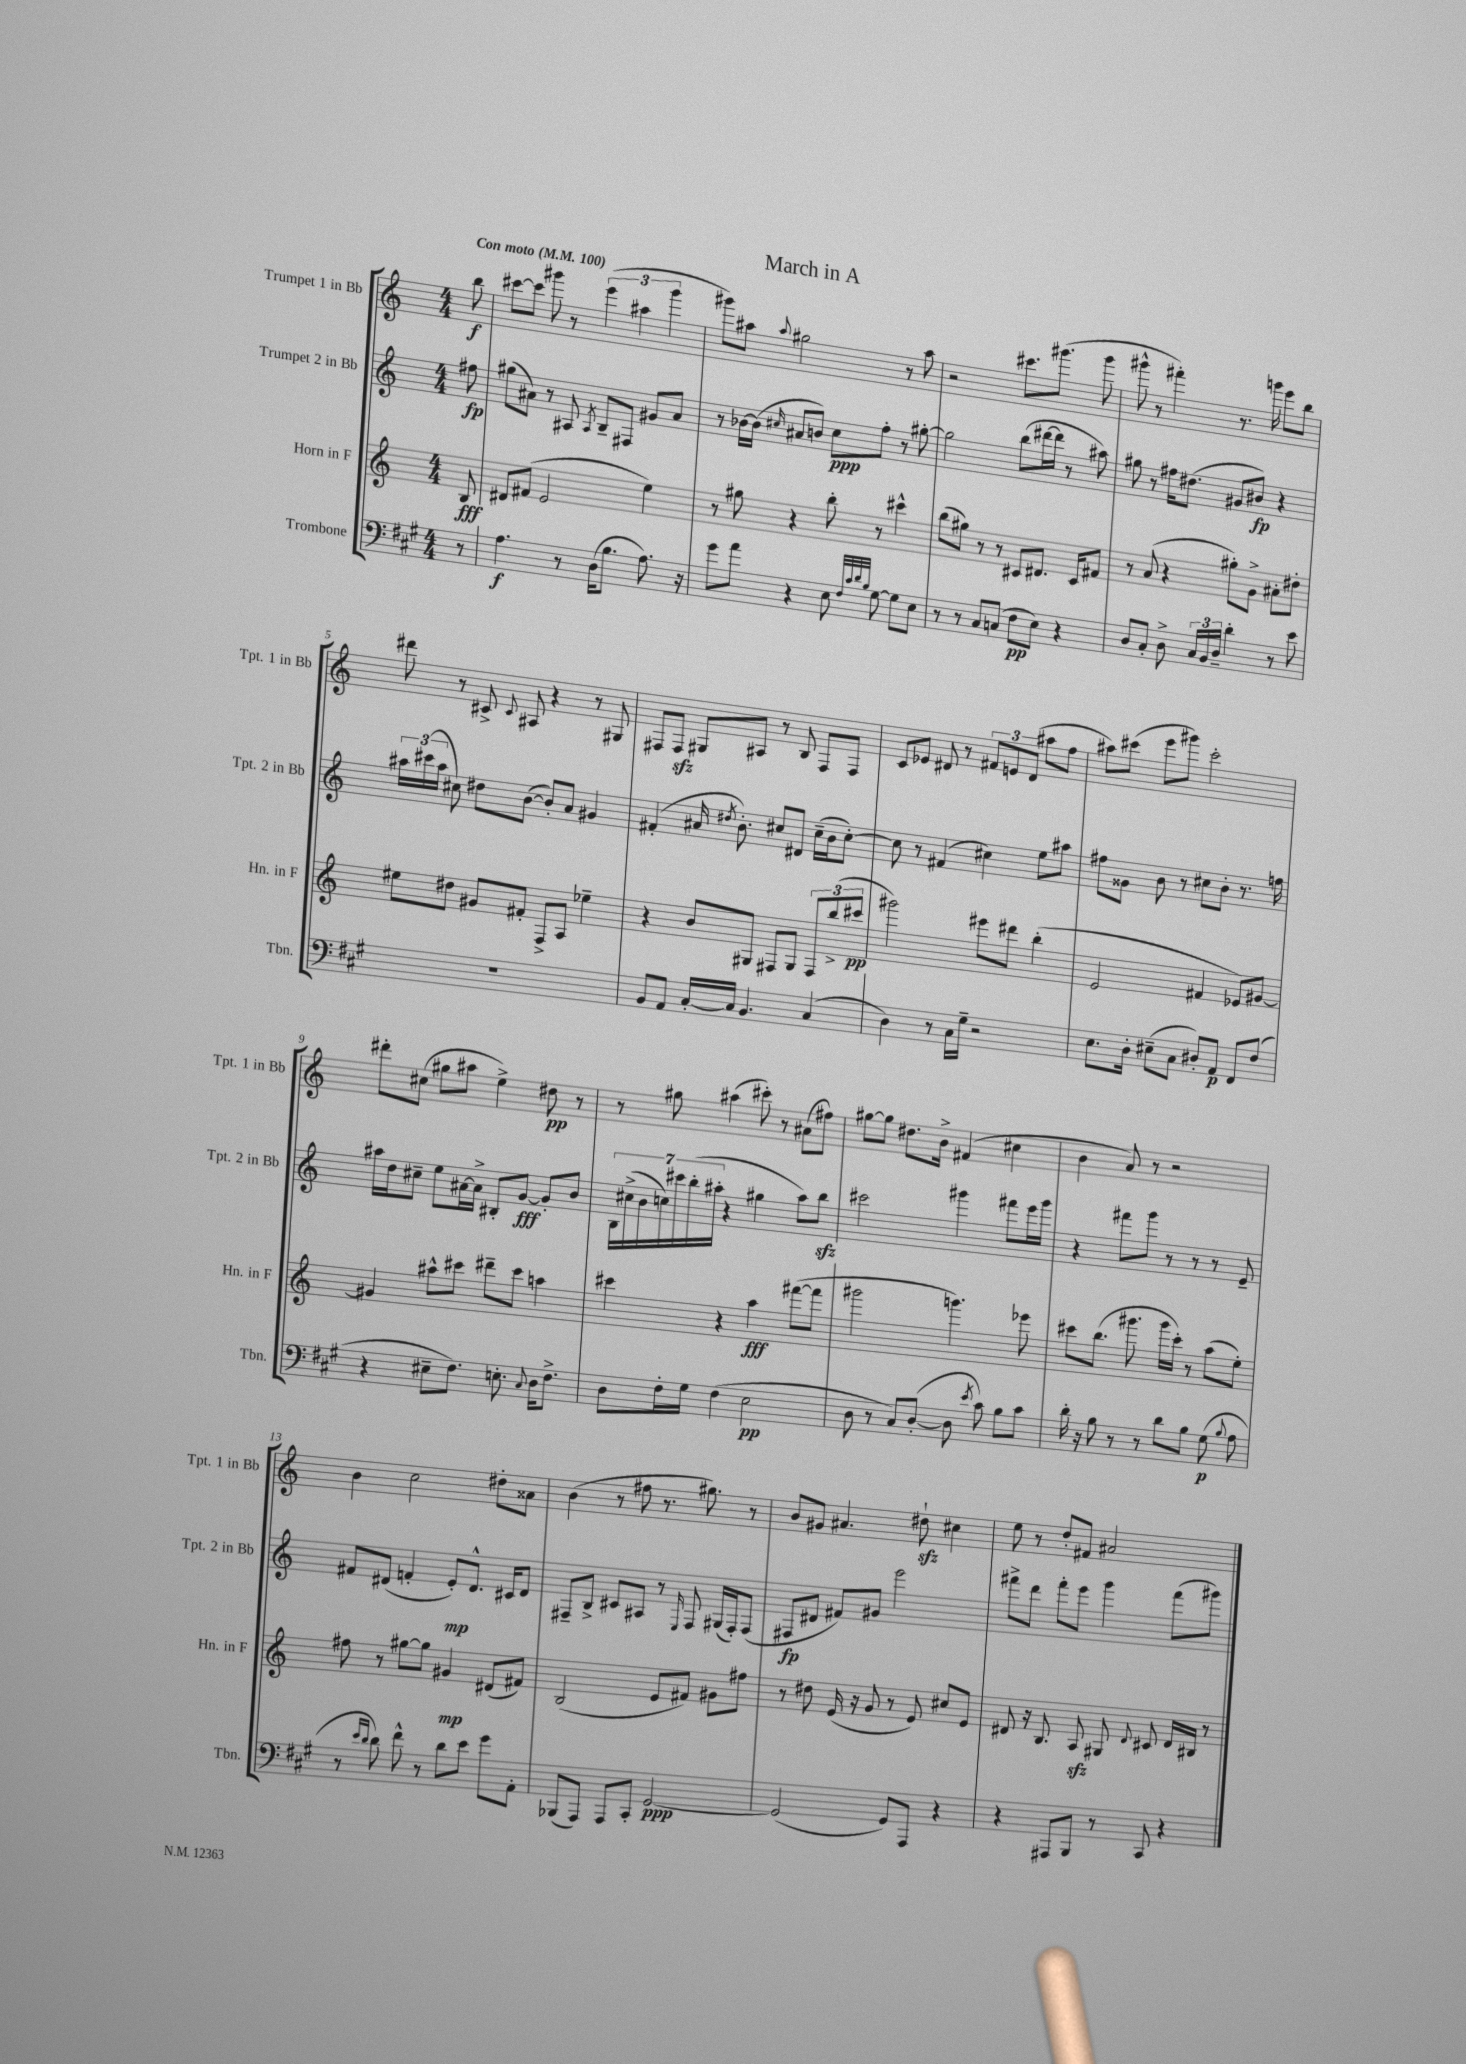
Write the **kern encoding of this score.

**kern	**dynam	**kern	**dynam	**kern	**dynam	**kern	**dynam
*part4	*part4	*part3	*part3	*part2	*part2	*part1	*part1
*staff4	*staff4	*staff3	*staff3	*staff2	*staff2	*staff1	*staff1
*I"Trombone	*	*I"Horn in F	*	*I"Trumpet 2 in Bb	*	*I"Trumpet 1 in Bb	*
*I'Tbn.	*	*I'Hn. in F	*	*I'Tpt. 2 in Bb	*	*I'Tpt. 1 in Bb	*
*clefF4	*	*clefG2	*	*clefG2	*	*clefG2	*
*k[f#c#g#]	*	*k[]	*	*k[]	*	*k[]	*
*M4/4	*	*M4/4	*	*M4/4	*	*M4/4	*
*MM100	*	*MM100	*	*MM100	*	*MM100	*
=	=	=	=	=	=	=	=
!	!	!	!	!	!	!LO:TX:a:B:t=Con moto	!
8r	.	8B/	fff	8ff#X\	fp	8bb\	f
=1	=1	=1	=1	=1	=1	=1	=1
4.A\	f	8d#X/L	.	(8gg#X\L	.	[8ccc#X\L	.
.	.	(8f#X/J	.	8a#X\J)	.	8ccc#\J]	.
.	.	2e/	.	8r	.	8ggg#X\	.
8r	.	.	.	8A#X/	.	8r	.
.	.	.	.	8qA#/	.	.	.
(16D\KL	.	.	.	8B~/L	.	(6eee\	.
8.B\J	.	.	.	.	.	.	.
.	.	.	.	8F#X/J	.	.	.
.	.	.	.	.	.	6aa#X\	.
8.A\)	.	4ee\)	.	8g#X/L	.	.	.
.	.	.	.	.	.	6ggg#\	.
.	.	.	.	8a#/J	.	.	.
16r	.	.	.	.	.	.	.
=2	=2	=2	=2	=2	=2	=2	=2
8g#\L	.	8r	.	8r	.	8ggg#X\L)	.
8a\J	.	8gg#X\	.	[16b-X\LL	.	8aa#X\J	.
.	.	.	.	(16b-\JJ]	.	.	.
.	.	.	.	16qqcc#X/	.	8qqaa#/	.
4r	.	4r	.	8a#X/L	.	2gg#X\	.
.	.	.	.	8bn/J)	.	.	.
8E\	.	8bb'\	.	8cc#\L	ppp	.	.
32qqF#/LLL	.	.	.	.	.	.	.
32qqc#/	.	.	.	.	.	.	.
32qqd/	.	.	.	.	.	.	.
32qqB/JJJ	.	.	.	.	.	.	.
[8G#\	.	8r	.	8ff'\J	.	.	.
8G#\L]	.	4ccc#X^^\	.	8r	.	8r	.
8E\J	.	.	.	[8gg#X'\	.	8aa#\	.
=3	=3	=3	=3	=3	=3	=3	=3
8r	.	(8bb\L	.	2gg#\]	.	2r	.
8r	.	8gg#X\J)	.	.	.	.	.
8C#/L	.	8r	.	.	.	.	.
(8Cn/J	.	8r	.	.	.	.	.
8F#\L	pp	8c#X/L	.	(8bb\L	.	8.ccc#X\L	.
8E\J)	.	8.d#X/J	.	[16ddd#X\L	.	.	.
.	.	.	.	16ddd#\JJ]	.	(8.ggg#X\J	.
4r	.	.	.	8r	.	.	.
.	.	16c#/KL	.	.	.	.	.
.	.	8f#X/J	.	8aa#X\)	.	8ggg#\	.
=4	=4	=4	=4	=4	=4	=4	=4
8D/L	.	8r	.	8gg#X\	.	8ggg#X^^\	.
8C#'/J	.	(8a/	.	8r	.	8r	.
8D^\	.	4r	.	16ff#X\KL	.	4fff#X'\)	.
.	.	.	.	(8.dd#X\J	.	.	.
24C#/LL	.	.	.	.	.	.	.
24BB/	.	.	.	.	.	.	.
24D~/JJ	.	.	.	.	.	.	.
4d'\	.	8gg#X'\L)	.	8g#X/L	.	8.r	.
.	.	8g^\J	.	8b#X/J)	fp	.	.
.	.	.	.	.	.	16gggn\	.
8r	.	8a#X'\L	.	4r	.	8eee\L	.
8e\	.	8dd#X'\J	.	.	.	8bb\J	.
!!LO:LB:g=z
=5	=5	=5	=5	=5	=5	=5	=5
1r	.	8ee#X\L	.	24aa#X\LL	.	8ddd#X\	.
.	.	.	.	(24ccc#X\	.	.	.
.	.	.	.	24aa#\JJ	.	.	.
.	.	8dd#X\J	.	8cc#X\)	.	8r	.
.	.	8g#X/L	.	8dd#X\L	.	8c#X^/	.
.	.	.	.	.	.	8qqc#/	.
.	.	8f#X'/J	.	([8b\J	.	8A#X/	.
.	.	8F^/L	.	8b'/L])	.	4r	.
.	.	8A/J	.	8a/J	.	.	.
.	.	4ee-X~\	.	4g#X/	.	8r	.
.	.	.	.	.	.	8G#X/	.
=6	=6	=6	=6	=6	=6	=6	=6
8BB/L	.	4r	.	(4f#X'/	.	8F#X/L	.
8AA/J	.	.	.	.	.	8F#zz/J	.
[16C#'/LL	.	8b/L	.	16a#X/	.	8G#X/L	.
.	.	.	.	8qdd#X/	.	.	.
16C#/JJ]	.	.	.	8.b'\)	.	.	.
4.BB/	.	8G#X/J	.	.	.	8A#X/J	.
.	.	8F#X/L	.	8cc#X/L	.	8r	.
.	.	8G#/J	.	8d#X/J	.	8B/	.
(4C#/	.	12F#/L	.	(16cc#~\LL	.	8F#/L	.
.	.	.	.	16b\J	.	.	.
.	.	(12bb^/	.	.	.	.	.
.	.	.	.	[8cc#'\J)	.	8F#/J	.
.	.	12ccc#X/J	pp	.	.	.	.
=7	=7	=7	=7	=7	=7	=7	=7
4D\)	.	2ggg#X\)	.	8cc#\]	.	8c/L	.
.	.	.	.	8r	.	8e-X/J	.
8r	.	.	.	(4f#X/	.	8d#X/	.
16C#\LL	.	.	.	.	.	8r	.
16G#~\JJ	.	.	.	.	.	.	.
2r	.	8eee#X\L	.	4cc#X\)	.	12f#X/L	.
.	.	.	.	.	.	12en/	.
.	.	8ddd#X\J	.	.	.	.	.
.	.	.	.	.	.	(12d#/J	.
.	.	(4bb'\	.	8ee\L	.	8aa#X\L	.
.	.	.	.	8aa#X\J	.	8ff\J	.
=8	=8	=8	=8	=8	=8	=8	=8
8.E\L	.	2e/	.	8ff#X\L	.	8aa#X\L)	.
.	.	.	.	8g##X\J	.	(8ccc#X\J	.
16D'\Jk	.	.	.	.	.	.	.
(8E#X~\L	.	.	.	8b\	.	8eee\L	.
8C#\J	.	.	.	8r	.	8ggg#X\J)	.
8D#X'/L)	.	4f#X/	.	8cc#X\L	.	2ccc#'\	.
8AA/J	p	.	.	8b'\J	.	.	.
8FF#/L	.	8e-X/L)	.	8.r	.	.	.
(8F#/J	.	[8g#X/J	.	.	.	.	.
.	.	.	.	16ffn\	.	.	.
!!LO:LB:g=z
=9	=9	=9	=9	=9	=9	=9	=9
4r	.	4g#X/]	.	16aa#X\LL	.	8ddd#X'\L	.
.	.	.	.	16dd\J	.	.	.
.	.	.	.	8cc#X~\J	.	(8cc#X\J	.
8E#X~\L	.	8aa#X^^\L	.	8ee\L	.	8gg#X\L	.
8.F#\J)	.	8ccc#X\J	.	[16a#X\L	.	8aa#X\J	.
.	.	.	.	16a#^\JJ]	.	.	.
.	.	8ddd#X~\L	.	8B#X'/L	.	4ee^\)	.
8.En'\	.	.	.	.	.	.	.
.	.	8ccc#\J	.	[8g/J	fff	.	.
8qqC#/	.	.	.	.	.	.	.
16D\KL	.	4aan\	.	8g'/L]	.	8dd#X\	pp
8.F#^\J	.	.	.	.	.	.	.
.	.	.	.	8b/J	.	8r	.
=10	=10	=10	=10	=10	=10	=10	=10
8D\L	.	4ccc#X\	.	28B\LL	.	8r	.
.	.	.	.	(28cc#X^\	.	.	.
.	.	.	.	28b\	.	.	.
.	.	.	.	28ccn\)	.	.	.
16F#'\L	.	.	.	.	.	8gg#X\	.
.	.	.	.	28ccc#X\	.	.	.
.	.	.	.	(28bb'\	.	.	.
16G#\JJ	.	.	.	.	.	.	.
.	.	.	.	28aa#X'\JJ	.	.	.
(4F#\	.	4r	.	4r	.	(4aa#X\	.
2E\	pp	4aa\	fff	4gg#X\	.	8ccc#X'\)	.
.	.	.	.	.	.	8r	.
.	.	([8fff#X\L	.	8aa#\L)	.	(8a#X\L	.
.	.	8fff#\J]	.	8bbzz\J	.	8ff#X\J)	.
=11	=11	=11	=11	=11	=11	=11	=11
8D\	.	2ggg#X\	.	2ccc#X\	.	[8gg#X\L	.
8r	.	.	.	.	.	8gg#\J]	.
8C#/L)	.	.	.	.	.	8.dd#X\L	.
([8D'/J	.	.	.	.	.	.	.
.	.	.	.	.	.	16b^\Jk	.
8D\]	.	4.gggn\)	.	4ggg#X\	.	(4f#X/	.
8qe/	.	.	.	.	.	.	.
8c#\)	.	.	.	.	.	.	.
8B\L	.	.	.	8fff#X\L	.	4cc#X\	.
8c#\J	.	8eee-X\	.	16eee\L	.	.	.
.	.	.	.	16ggg#\JJ	.	.	.
=12	=12	=12	=12	=12	=12	=12	=12
16d'\	.	8ccc#X\L	.	4r	.	4b\	.
16r	.	.	.	.	.	.	.
8B\	.	(8.bb\J	.	.	.	.	.
8r	.	.	.	8fff#X\L	.	8a/)	.
.	.	8.ggg#X\	.	.	.	.	.
8r	.	.	.	8ggg\J	.	8r	.
8d\L	.	16ggg#\LL	.	8r	.	2r	.
.	.	16ccc#'\JJ)	.	.	.	.	.
8B\J	.	8r	.	8r	.	.	.
(8G#\	p	(8aa\L	.	8r	.	.	.
8qqB/	.	.	.	.	.	.	.
8A\	.	8ee'\J)	.	8e~/	.	.	.
!!LO:LB:g=z
=13	=13	=13	=13	=13	=13	=13	=13
8r	.	8ff#X\	.	8f#X/L	.	4b\	.
16qqe/LL	.	.	.	.	.	.	.
16qqd/JJ	.	.	.	.	.	.	.
8d\)	.	8r	.	(8d#X/J	.	.	.
8f#^^\	.	[8gg#X\L	.	4fn'/	.	2cc\	.
8r	.	8gg#\J]	.	.	.	.	.
8d\L	.	4g#X/	mp	8e'/L)	mp	.	.
8e\J	.	.	.	8.d#^^/J	.	.	.
8g#\L	.	(8d#X/L	.	.	.	8dd#X'\L	.
.	.	.	.	16c#X/KL	.	.	.
8AA'\J	.	8f#X/J)	.	8d#/J	.	8a##X\J	.
=14	=14	=14	=14	=14	=14	=14	=14
(8BBB-X/L	.	(2B/	.	8F#X~/L	.	(4b\	.
8AAA/J)	.	.	.	8B^/J	.	.	.
8AAA/L	.	.	.	8c#X/L	.	8r	.
8CC#'/J	.	.	.	8A#X/J	.	8ff#X\	.
[2GG#/	ppp	8e/L	.	8r	.	8.r	.
.	.	.	.	16qqE/	.	.	.
.	.	8f#X/J)	.	8F#/	.	.	.
.	.	.	.	.	.	8.gg#X\)	.
.	.	8g#X\L	.	(16G#X/LL	.	.	.
.	.	.	.	16F#'/J)	.	.	.
.	.	8ff#X\J	.	(8F#/J	.	8r	.
=15	=15	=15	=15	=15	=15	=15	=15
(2GG#/]	.	8r	.	8F#X/L	fp	8b/L	.
.	.	8dd#X\	.	8d#X/J	.	8g#X/J	.
.	.	(16e/	.	8f#X/L)	.	4.a#X/	.
.	.	16r	.	.	.	.	.
.	.	8g/	.	8g#X/J	.	.	.
8GG#/L)	.	8r	.	2eee\	.	.	.
8AAA/J	.	8e/)	.	.	.	8dd#Xzz`\	.
4r	.	8cc#X/L	.	.	.	4cc#X\	.
.	.	8e/J	.	.	.	.	.
=16	=16	=16	=16	=16	=16	=16	=16
4r	.	8d#X/	.	8fff#X^\L	.	8ee\	.
.	.	16r	.	8ddd\J	.	8r	.
.	.	8.B/	.	.	.	.	.
8AAA#X/L	.	.	.	8fff#'\L	.	8dd'/L	.
8BBB/J	.	8Azz/	.	8eee\J	.	8f#X/J	.
8r	.	8G#X/	.	4ggg\	.	2a#X/	.
.	.	8qqd#/	.	.	.	.	.
8CC#/	.	8c#X/	.	.	.	.	.
4r	.	16d#/LL	.	(8fff#\L	.	.	.
.	.	16B#X/JJ	.	.	.	.	.
.	.	8r	.	8ggg#X\J)	.	.	.
==	==	==	==	==	==	==	==
*-	*-	*-	*-	*-	*-	*-	*-
